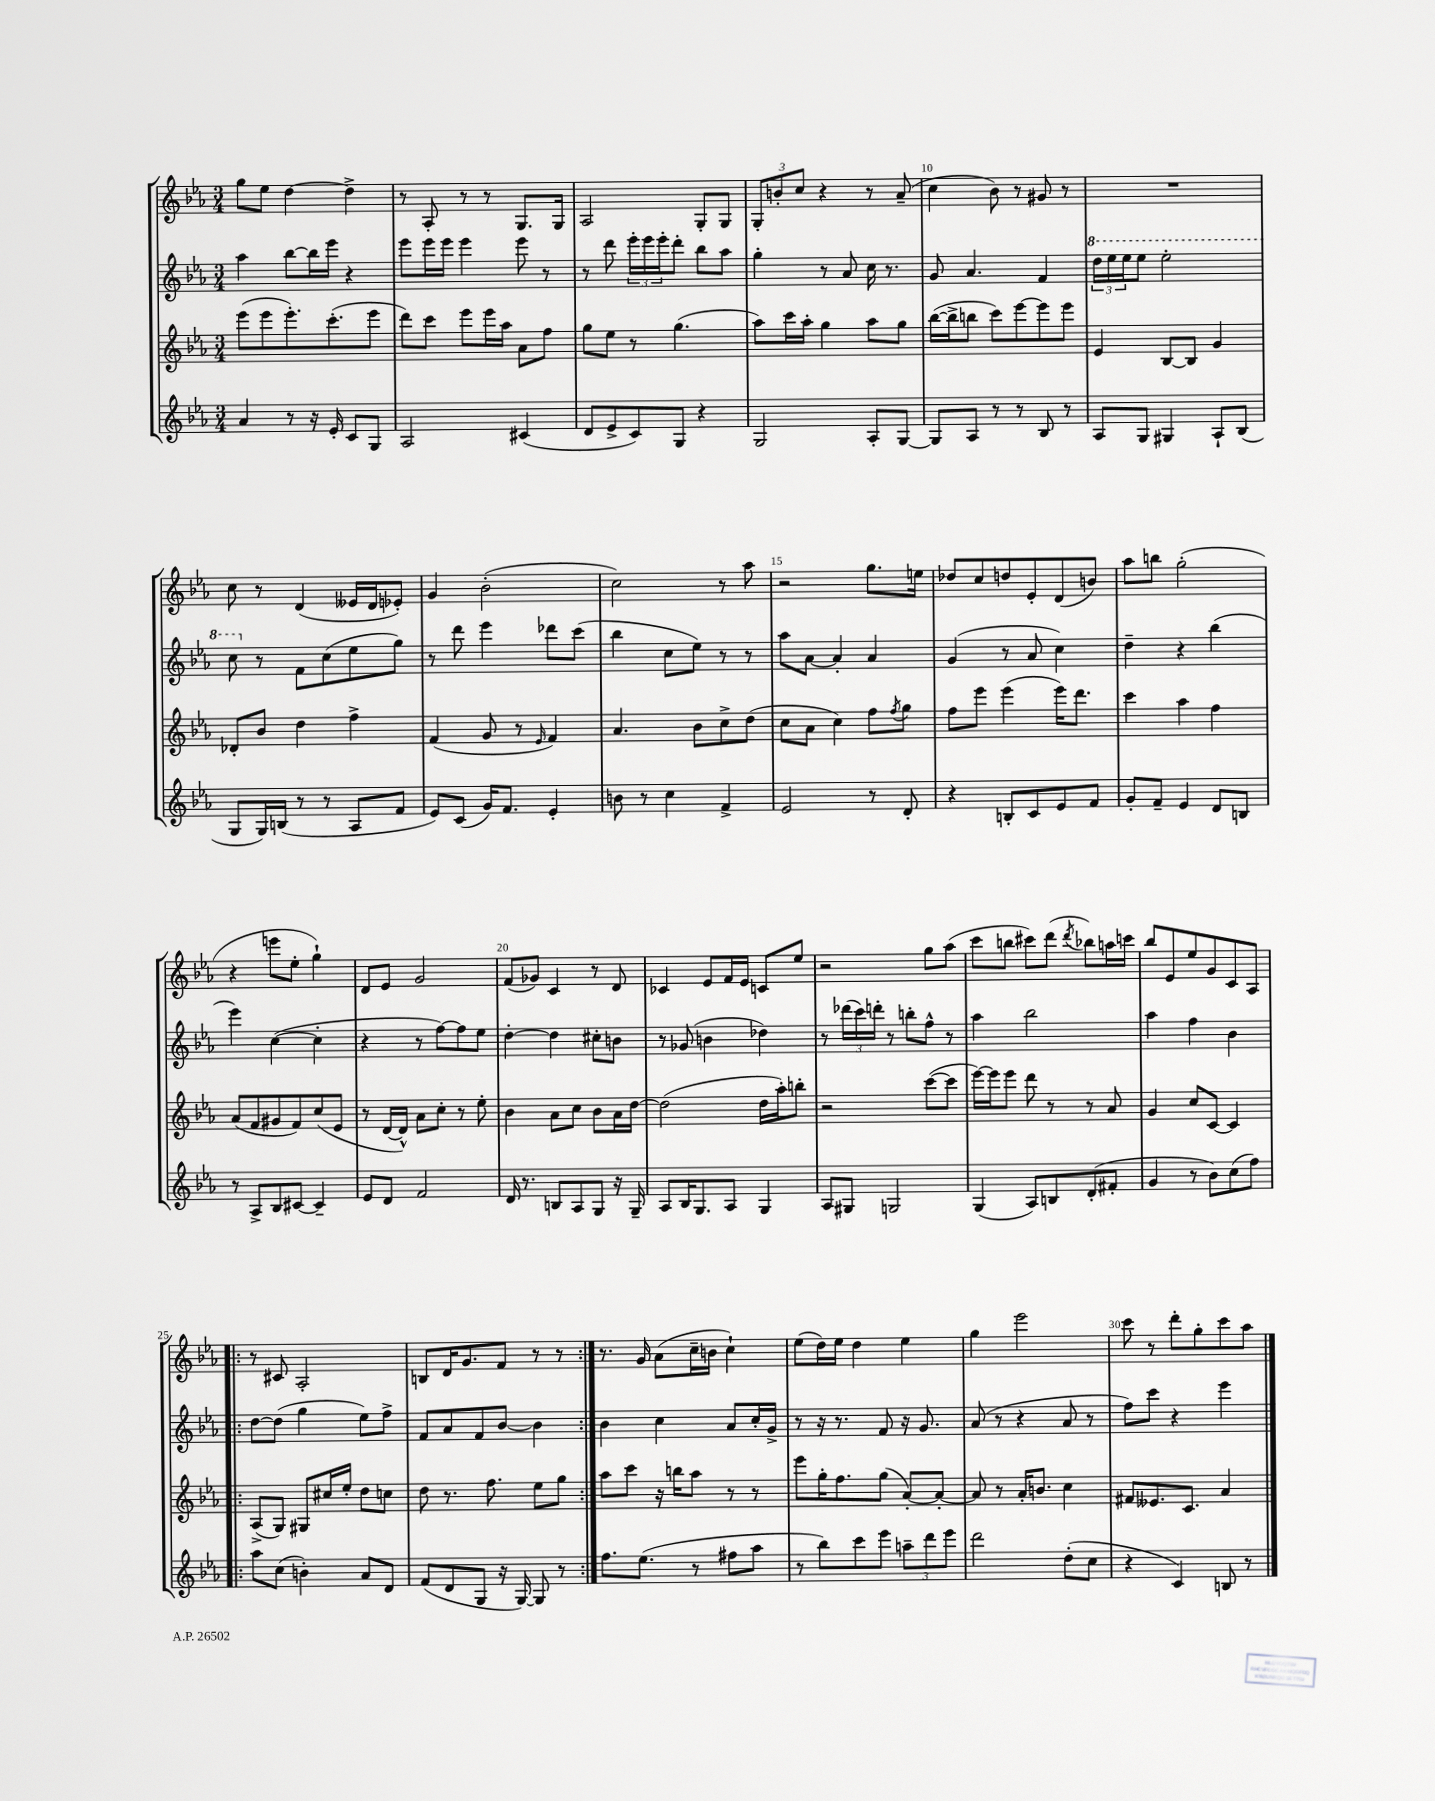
<<
\new StaffGroup <<
\new Staff = "s0" {
    \clef treble \key ees \major \numericTimeSignature \time 3/4
    g''8 ees''8 d''4~ d''4-> |
    r8 aes8-. r8 r8 g8. g16 |
    aes2 g8-. g8 |
    \tuplet 3/2 { g8-. b'8-. c''8 } r4 r8 aes'8--( |
    c''4 bes'8) r8 gis'8 r8 |
    R2. |
    c''8 r8 d'4( eeses'16 d'16 ees'8-.) |
    g'4 bes'2-.( |
    c''2) r8 aes''8 |
    r2 g''8. e''16 |
    des''8 c''8 d''8 ees'8-. d'8( b'8) |
    aes''8 b''8 g''2-.( |
    r4 e'''8 ees''8-. g''4-!) |
    d'8 ees'8 g'2 |
    f'8( ges'8) c'4 r8 d'8 |
    ces'4 ees'8 f'16 ees'16 c'8 ees''8 |
    r2 g''8 aes''8( |
    c'''8 b''8 cis'''8) d'''8( \acciaccatura { d'''8 } bes''8) a''16 c'''16 |
    bes''8 ees'8 ees''8 g'8 c'8 aes8 |
    \repeat volta 2 { r8 cis'8 aes2-. |
    b8 d'16 g'8. f'8 r8 r8 | }
    r8. g'16 aes'8( c''16-- b'16 c''4-!) |
    ees''8( d''16) ees''16 d''4 ees''4 |
    g''4 ees'''2 |
    c'''8 r8 d'''8-. g''8-. c'''8 aes''8 \bar "|." |
}
\new Staff = "s1" {
    \clef treble \key ees \major \numericTimeSignature \time 3/4
    aes''4 bes''8~ bes''16 ees'''16 r4 |
    ees'''8 ees'''16 ees'''16 ees'''4 ees'''8 r8 |
    r8 d'''8 \tuplet 3/2 { ees'''16-. ees'''16 ees'''16-. } d'''8-. bes''8 aes''8 |
    g''4-. r8 aes'8 c''16 r8. |
    g'8 aes'4. f'4 |
    \tuplet 3/2 { \ottava #1 d'''16 ees'''16 ees'''16 } ees'''8 ees'''2-. |
    c'''8 \ottava #0 r8 f'8 c''8( ees''8 g''8) |
    r8 d'''8 ees'''4 des'''8 c'''8( |
    bes''4 c''8 ees''8) r8 r8 |
    aes''8 aes'8~ aes'4-. aes'4 |
    g'4( r8 aes'8 c''4) |
    d''4-- r4 bes''4( |
    ees'''4) c''4~( c''4-. |
    r4 r8 f''8~) f''8 ees''8 |
    d''4~-. d''4 cis''8-. b'8 |
    r8 ges'8( b'4 des''4) |
    r8 \tuplet 3/2 { des'''16( c'''16) d'''16-. } r8 b''8-. f''8-^ r8 |
    aes''4 bes''2 |
    aes''4 f''4 bes'4 |
    \repeat volta 2 { d''8~ d''8( g''4 ees''8) f''8-> |
    f'8 aes'8 f'8 bes'8~ bes'4 | }
    bes'4 c''4 aes'8 c''16-. g'16-> |
    r8 r16 r8. f'8 r16 g'8. |
    aes'8( r8 r4 aes'8 r8 |
    f''8) c'''8 r4 ees'''4 \bar "|." |
}
\new Staff = "s2" {
    \clef treble \key ees \major \numericTimeSignature \time 3/4
    ees'''8( ees'''8 ees'''8.-.) c'''8.-.( ees'''8 |
    d'''8) c'''8 ees'''8 ees'''16 aes''16 aes'8 f''8 |
    g''8 ees''8 r8 g''4.( |
    aes''8) c'''16 aes''16-. g''4 aes''8 g''8 |
    bes''16~( bes''16-> b''8 c'''8) ees'''8~ ees'''8 ees'''8 |
    ees'4 bes8~ bes8 g'4 |
    des'8-. bes'8 d''4 f''4-> |
    f'4( g'8 r8 \grace { ees'16 } f'4) |
    aes'4. bes'8 c''8-> d''8( |
    c''8 aes'8 c''4) f''8 \acciaccatura { f''8 } g''8 |
    f''8 ees'''8 ees'''4( ees'''16) d'''8. |
    c'''4 aes''4 f''4 |
    aes'8( f'8 gis'8 f'8) c''8( ees'8 |
    r8 d'16~ d'16-^) aes'8 c''8-. r8 ees''8-. |
    bes'4 aes'8 c''8 bes'8 aes'16 d''16~ |
    d''2( d''16 aes''16-.) b''8-. |
    r2 c'''8~( c'''8 |
    ees'''16~) ees'''16 ees'''8 d'''8 r8 r8 aes'8 |
    g'4 c''8 c'8~ c'4 |
    \repeat volta 2 { aes8->( g8) gis8 cis''16 ees''16-. d''8 c''8 |
    d''8 r8. f''8. ees''8 g''8 | }
    aes''8 c'''8 r16 b''16 aes''8 r8 r8 |
    ees'''8 g''16-. f''8. g''8( aes'8~-.) aes'8~-. |
    aes'8 r8 aes'16-. b'8. c''4 |
    fis'8 eeses'8. c'8. aes'4 \bar "|." |
}
\new Staff = "s3" {
    \clef treble \key ees \major \numericTimeSignature \time 3/4
    aes'4 r8 r16 ees'16-. c'8 g8 |
    aes2 cis'4( |
    d'8 ees'8-> c'8) g8 r4 |
    g2 aes8-. g8~ |
    g8 aes8 r8 r8 bes8 r8 |
    aes8 g8 gis4 aes8-! bes8( |
    g8 g16) b16( r8 r8 aes8 f'8 |
    ees'8) c'8( g'16) f'8. ees'4-. |
    b'8 r8 c''4 f'4-> |
    ees'2 r8 d'8-. |
    r4 b8-. c'8 ees'8 f'8 |
    g'8-. f'8-- ees'4 d'8 b8 |
    r8 aes8-> bes8 cis'8~ cis'4-- |
    ees'8 d'8 f'2 |
    d'16 r8. b8 aes8 g8 r16 g16-- |
    aes8 bes16 g8. aes8 g4 |
    aes8 gis8 g2 |
    g4( aes8) b8 d'8-.( fis'8-. |
    g'4 r8 bes'8) c''8( f''8) |
    \repeat volta 2 { aes''8 c''8( b'4-.) aes'8 d'8 |
    f'8( d'8 g8 r16 g16~) g8 r8 | }
    f''8. ees''8.( r8 fis''8 aes''8 |
    r8 bes''8) c'''8 ees'''8 \tuplet 3/2 { a''8-- d'''8 ees'''8 } |
    d'''2 d''8-.( c''8 |
    r4 c'4) b8 r8 \bar "|." |
}
>>
>>
\layout { \context { \Score currentBarNumber = #6 \override BarNumber.break-visibility = ##(#f #t #t) barNumberVisibility = #(every-nth-bar-number-visible 5) } }
